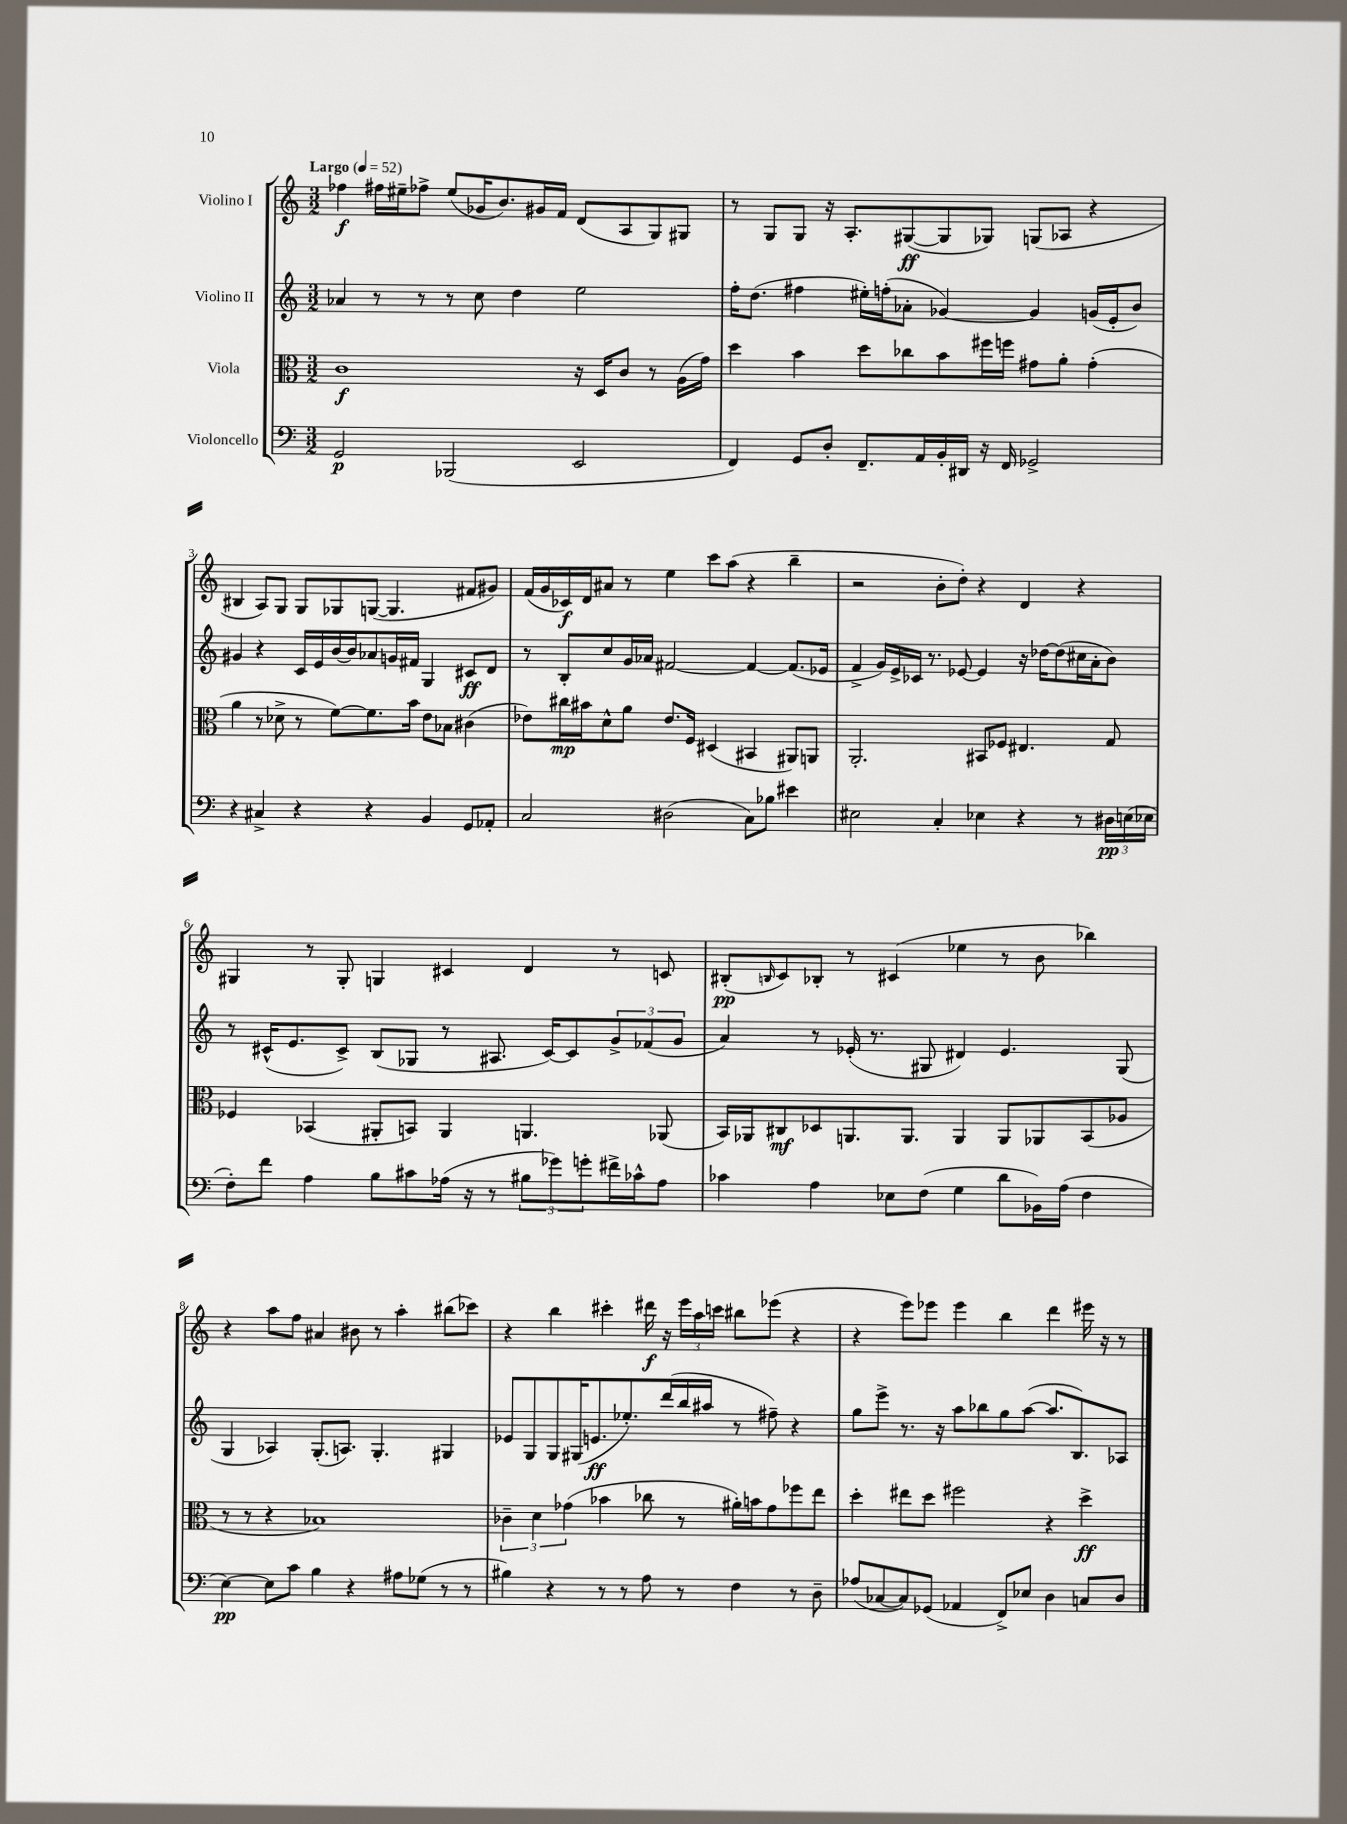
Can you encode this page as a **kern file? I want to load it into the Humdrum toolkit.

**kern	**dynam	**kern	**dynam	**kern	**dynam	**kern	**dynam
*part4	*part4	*part3	*part3	*part2	*part2	*part1	*part1
*staff4	*staff4	*staff3	*staff3	*staff2	*staff2	*staff1	*staff1
*I"Violoncello	*	*I"Viola	*	*I"Violino II	*	*I"Violino I	*
*clefF4	*	*clefC3	*	*clefG2	*	*clefG2	*
*k[]	*	*k[]	*	*k[]	*	*k[]	*
*M3/2	*	*M3/2	*	*M3/2	*	*M3/2	*
*MM52	*	*MM52	*	*MM52	*	*MM52	*
=1	=1	=1	=1	=1	=1	=1	=1
!	!	!	!	!	!	!LO:TX:a:B:t=Largo	!
2GG/	p	1c	f	4a-X/	.	4ff-X\	f
.	.	.	.	8r	.	16ff#X\LL	.
.	.	.	.	.	.	16ee#X~\J	.
.	.	.	.	8r	.	8ff-X^\J	.
(2BBB-X/	.	.	.	8r	.	(8ee#/L	.
.	.	.	.	8cc\	.	16g-X/K	.
.	.	.	.	.	.	8.b/)	.
.	.	.	.	4dd\	.	.	.
.	.	.	.	.	.	16g#X/L	.
.	.	.	.	.	.	16f/JJ	.
2EE/	.	16r	.	2ee\	.	(8d/L	.
.	.	16D/KL	.	.	.	.	.
.	.	8c/J	.	.	.	8A/	.
.	.	8r	.	.	.	8G/)	.
.	.	(16A\LL	.	.	.	8G#X/J	.
.	.	16g\JJ)	.	.	.	.	.
=2	=2	=2	=2	=2	=2	=2	=2
4FF/)	.	4dd\	.	16ff'\KL	.	8r	.
.	.	.	.	(8.dd\J	.	.	.
.	.	.	.	.	.	8G/L	.
8GG/L	.	4b\	.	4ff#X\	.	8G/J	.
8D'/J	.	.	.	.	.	16r	.
.	.	.	.	.	.	8.A'/L	.
8.FF~/L	.	8dd\L	.	16ee#X'\LL)	.	.	.
.	.	.	.	(16ffn'\J	.	.	.
.	.	8cc-X\	.	8a-X'\J	.	([8G#X/	ff
16AA/L	.	.	.	.	.	.	.
16BB'/	.	8b\	.	[4g-X/)	.	8G#/]	.
16DD#X/JJ	.	.	.	.	.	.	.
16r	.	16ff#X\L	.	.	.	8G-X/J)	.
16FF/	.	16ffn\JJ	.	.	.	.	.
2GG-X^/	.	8g#X\L	.	4g-/]	.	(8Gn/L	.
.	.	8a'\J	.	.	.	8A-X/J	.
.	.	(4g#'\	.	(16gn/LL	.	4r	.
.	.	.	.	16e'/J	.	.	.
.	.	.	.	8b/J)	.	.	.
!!LO:LB:g=z
=3	=3	=3	=3	=3	=3	=3	=3
4r	.	4a\	.	4g#X/	.	4B#X/	.
4C#X^/	.	8r	.	4r	.	8A/L)	.
.	.	8d-X^\	.	.	.	8G/J	.
4r	.	8r	.	16c/LL	.	8G/L	.
.	.	.	.	16e/	.	.	.
.	.	[8f\L)	.	[16b/	.	8G-X/	.
.	.	.	.	16b/J]	.	.	.
4r	.	8.f\]	.	8a-X/	.	([8Gn/J	.
.	.	.	.	16gn/L	.	4.G/]	.
.	.	16b\Jk	.	16f#X/JJ	.	.	.
4BB/	.	8e\L	.	4G/	.	.	.
.	.	8B-X\J	.	.	.	.	.
8GG/L	.	(4c#X\	.	8c#X/L	ff	8f#X/L	.
8AA-X'/J	.	.	.	8d/J	.	8g#X/J)	.
=4	=4	=4	=4	=4	=4	=4	=4
2C/	.	8e-X\L)	.	8r	.	(16f/LL	.
.	.	.	.	.	.	16g/	.
.	.	16cc#X\L	mp	8B'/L	.	16c-X/)	f
.	.	16b#X\J	.	.	.	16d/J	.
.	.	8d^^\	.	8cc/	.	8a#X/J	.
.	.	8a\J	.	16g/L	.	8r	.
.	.	.	.	16a-X/JJ	.	.	.
(2D#X\	.	8.e-/L	.	[2f#X/	.	4ee\	.
.	.	16F/Jk	.	.	.	.	.
.	.	(4D#X/	.	.	.	8ccc\L	.
.	.	.	.	.	.	(8aa\J	.
8C\L)	.	4BB#X/	.	4f#/_	.	4r	.
8B-X\J	.	.	.	.	.	.	.
4e#X\	.	8AA#X/L)	.	(8.f#/L]	.	4bb~\	.
.	.	8AAn/J	.	.	.	.	.
.	.	.	.	16e-X/Jk	.	.	.
=5	=5	=5	=5	=5	=5	=5	=5
2E#X\	.	2.AA'/	.	4f^/	.	2r	.
.	.	.	.	16g/LL)	.	.	.
.	.	.	.	16e^/	.	.	.
.	.	.	.	16c-X/JJ	.	.	.
.	.	.	.	8.r	.	.	.
4C'/	.	.	.	.	.	8b'\L	.
.	.	.	.	[8e-X/	.	8dd'\J)	.
4E-X\	.	8BB#X/L	.	4e-/]	.	4r	.
.	.	8F-X/J	.	.	.	.	.
4r	.	4.E#X/	.	16r	.	4d/	.
.	.	.	.	[16dd-X\KL	.	.	.
.	.	.	.	(8dd-\]	.	.	.
8r	.	.	.	16cc#X\L	.	4r	.
.	.	.	.	16a'\J	.	.	.
24D#X\LL	pp	8G/	.	8b\J)	.	.	.
(24En\	.	.	.	.	.	.	.
24E-X\JJ	.	.	.	.	.	.	.
!!LO:LB:g=z
=6	=6	=6	=6	=6	=6	=6	=6
8F'\L)	.	4F-X/	.	8r	.	4G#X/	.
8f\J	.	.	.	(16c#X^^/KL	.	.	.
.	.	.	.	8.e/	.	.	.
4A\	.	(4BB-X/	.	.	.	8r	.
.	.	.	.	8c#^/J)	.	8G#'/	.
8B\L	.	8AA#X'/L	.	(8B/L	.	4Gn/	.
8c#X\	.	8BBn/J)	.	8G-X/J	.	.	.
(16A-X\Jk	.	4AA#/	.	8r	.	4c#X/	.
16r	.	.	.	.	.	.	.
8r	.	.	.	8.A#X/	.	.	.
12B#X\L	.	4.AAn/	.	.	.	4d/	.
.	.	.	.	[16c#/KL)	.	.	.
12g-X\)	.	.	.	.	.	.	.
.	.	.	.	8c#/]	.	.	.
12gn'\	.	.	.	.	.	.	.
16f#X^\L	.	.	.	12g^/	.	8r	.
16c-X^^\J	.	.	.	.	.	.	.
.	.	.	.	(12f-X/	.	.	.
8A-\J	.	(8AA-X/	.	.	.	8cn/	.
.	.	.	.	12g/J	.	.	.
=7	=7	=7	=7	=7	=7	=7	=7
4c-X\	.	16BB/LL)	.	4a/)	.	(8B#X'/L	pp
.	.	16AA-X/J	.	.	.	.	.
.	.	.	.	.	.	16qqBn/	.
.	.	8C#X/	mf	.	.	8c/)	.
4A\	.	8D-X/	.	8r	.	8B-X'/J	.
.	.	8.AAn/	.	(16e-X'/	.	8r	.
.	.	.	.	8.r	.	.	.
8E-X\L	.	.	.	.	.	(4c#X/	.
.	.	8.AA/J	.	.	.	.	.
(8F\J	.	.	.	8G#X/	.	.	.
4G\	.	4AA/	.	4d#X/)	.	4ee-X\	.
8d\L	.	8AA/L	.	4.e-/	.	8r	.
16BB-X\L)	.	8AA-X/	.	.	.	8b\	.
(16A\JJ	.	.	.	.	.	.	.
4F\	.	(8BB/	.	.	.	4bb-X\)	.
.	.	8A-X/J	.	(8G#/	.	.	.
!!LO:LB:g=z
=8	=8	=8	=8	=8	=8	=8	=8
[4E\)	pp	8r	.	4G/	.	4r	.
.	.	8r	.	.	.	.	.
8E\L]	.	4r	.	4A-X/)	.	8aa\L	.
8c\J	.	.	.	.	.	8ff\J	.
4B\	.	1B-X)	.	(8.G'/L	.	4a#X/	.
.	.	.	.	8.An/J)	.	.	.
4r	.	.	.	.	.	8b#X\	.
.	.	.	.	4.G'/	.	8r	.
8A#X\L	.	.	.	.	.	4aa'\	.
(8G-X\J	.	.	.	.	.	.	.
8r	.	.	.	4G#X/	.	(8bb#X\L	.
8r	.	.	.	.	.	8ccc-X\J)	.
=9	=9	=9	=9	=9	=9	=9	=9
4B#X\)	.	6c-X~\	.	8e-X/L	.	4r	.
.	.	.	.	8G/	.	.	.
.	.	6d\	.	.	.	.	.
4r	.	.	.	8G/	.	4bb\	.
.	.	(6g-X\	.	.	.	.	.
.	.	.	.	(16G#X/K	.	.	.
.	.	.	.	8.en/	ff	.	.
8r	.	4b-X\	.	.	.	4ccc#X'\	.
8r	.	.	.	8.ee-X'/)	.	.	.
8A\	.	8cc-X\	.	.	.	16ddd#X\	f
.	.	.	.	(16ddd/L	.	16r	.
8r	.	8r	.	16bb/	.	24eee\LL	.
.	.	.	.	.	.	24aa\	.
.	.	.	.	16aa#X/JJ	.	.	.
.	.	.	.	.	.	24cccn\JJ	.
4F\	.	16a#X'\LL)	.	8r	.	8bb#X\L	.
.	.	16bn\J	.	.	.	.	.
.	.	8g-\	.	8ff#X~\)	.	(8eee-X\J	.
8r	.	8ff-X\	.	4r	.	4r	.
8D~\	.	8ee\J	.	.	.	.	.
=10	=10	=10	=10	=10	=10	=10	=10
(8A-X/L	.	4dd'\	.	8gg\L	.	4r	.
[8C-X/	.	.	.	8eee^\J	.	.	.
8C-/])	.	8ee#X\L	.	8.r	.	8eee\L)	.
(8GG-X/J	.	8dd\J	.	.	.	8eee-X\J	.
.	.	.	.	16r	.	.	.
4AA-X/	.	2ff#X\	.	8aa\L	.	4eee-\	.
.	.	.	.	8bb-X\	.	.	.
8FF^/L)	.	.	.	8gg\	.	4bb\	.
8E-X/J	.	.	.	([8aa\J	.	.	.
4D\	.	4r	.	8.aa/L]	.	4ddd\	.
.	.	.	.	8.B/)	.	.	.
8Cn/L	.	4dd^\	ff	.	.	16eee#X\	.
.	.	.	.	.	.	16r	.
8D/J	.	.	.	8A-X/J	.	8r	.
==	==	==	==	==	==	==	==
*-	*-	*-	*-	*-	*-	*-	*-
